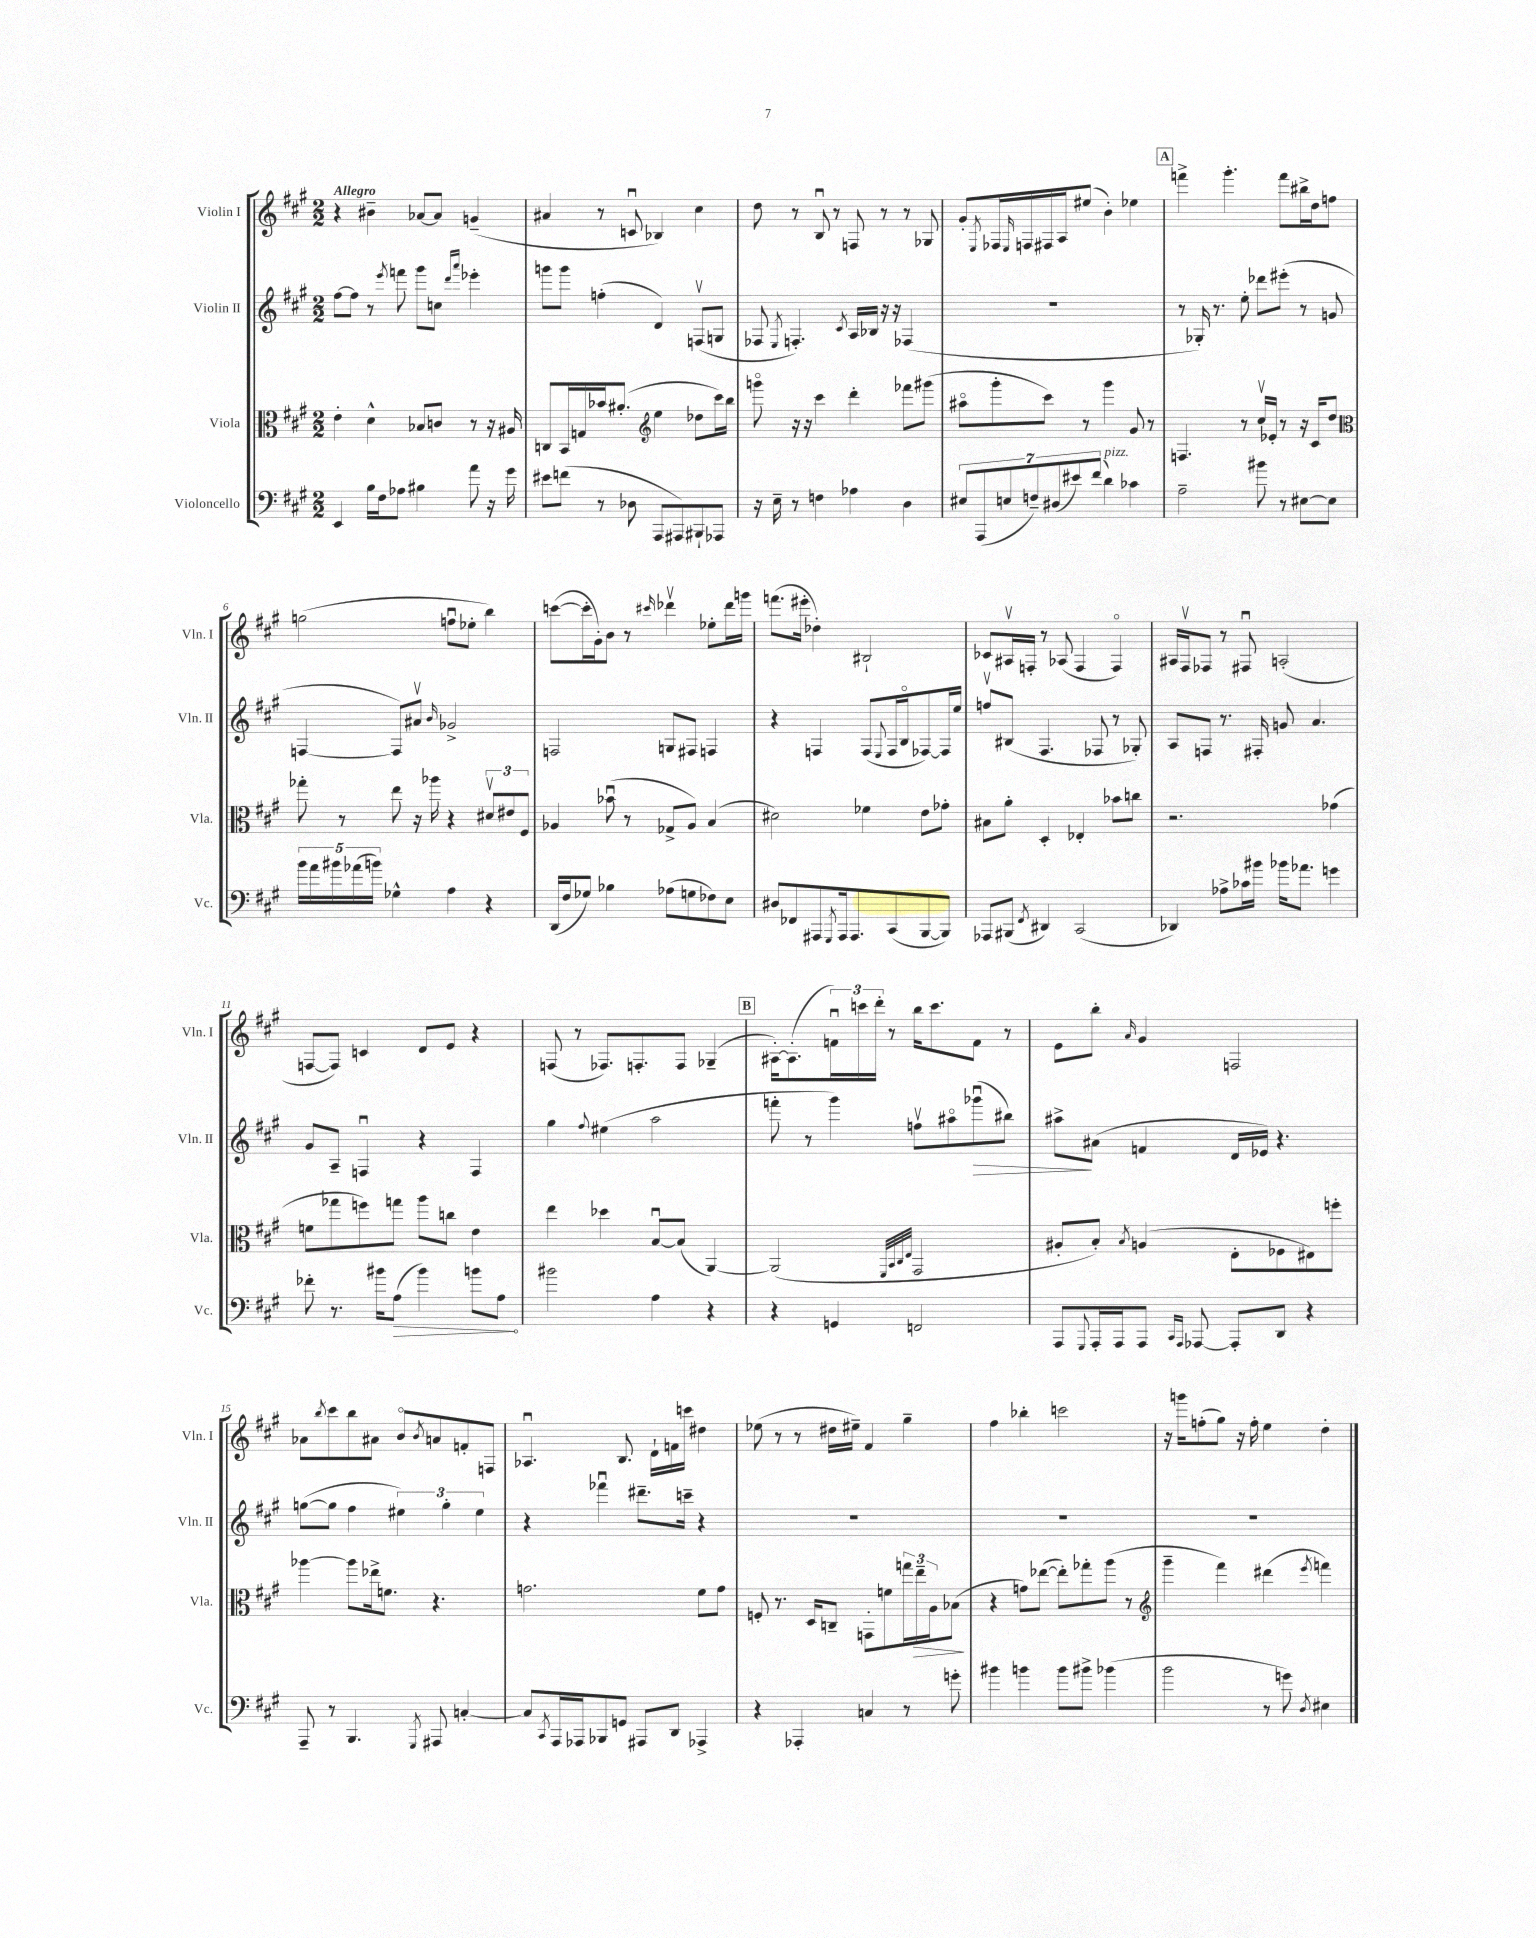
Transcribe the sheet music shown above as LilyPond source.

<<
\new StaffGroup <<
\new Staff = "s0" \with { instrumentName = "Violin I" shortInstrumentName = "Vln. I" } {
    \clef treble \key a \major \numericTimeSignature \time 2/2 \tempo "Allegro"
    r4 bis'4-- aes'8~ aes'8 g'4--( |
    ais'4 r8 c'8\downbow bes4) cis''4 |
    d''8 r8 b8\downbow r8 f8 r8 r8 ges8 |
    gis'8-. \acciaccatura { e8 } fes16 \grace { e16 } f16 fis16 a16 eis''8( b'4-.) ees''4 |
    \mark \markup { \box "A" } f'''4-> gis'''4.-. f'''8 bis''16-> d''16 f''8 |
    g''2( f''8\downbow ees''8-. b''4) |
    c'''8~( c'''16-. gis'16-.) b'8 r8 \grace { cis'''16 } des'''4\upbow ees''8-. des'''16 g'''16 |
    f'''8.( eis'''16-. des''4-.) bis2-! |
    ces'8 ais16\upbow f16-. r8 aes8( f4 f4\flageolet) |
    ais16 fis16\upbow fes8 r8 fis8\downbow a2-.( |
    f8~ f8) c'4 d'8 e'8 r4 |
    f8( r8 fes8.) f8.-. f8 ges4--( |
    \mark \markup { \box "B" } ais16~-.) ais8.-.( \tuplet 3/2 { f'16\downbow) c'''16 d'''16-. } r8 b''16 c'''8. f'8 r8 |
    e'8 b''8-. \grace { a'16 } gis'4 f2 |
    aes'8 \acciaccatura { b''8 } cis'''8 b''8 ais'8 b'8\flageolet \acciaccatura { b'8 } a'8 f'8-. f8 |
    aes4.\downbow b8. d'16-! f'16 c'''16 dis''4 |
    ees''8( r8 r8 dis''16 eis''16--) fis'4 gis''4-- |
    fis''4 bes''4-. c'''2 |
    r16 g'''16 f''8-.( gis''8) r16 f''16-. e''4 d''4-. \bar "|." |
}
\new Staff = "s1" \with { instrumentName = "Violin II" shortInstrumentName = "Vln. II" } {
    \clef treble \key a \major \numericTimeSignature \time 2/2
    fis''8~ fis''8 r8 \acciaccatura { e'''8 } f'''8 gis'''8 c''8 \grace { d'''16 a'''16 } ees'''4-. |
    g'''8 g'''8 f''4-.( d'4) f8\upbow( g8 |
    fes8 \acciaccatura { e8 } f4.-.) \acciaccatura { cis'8 } a16 bes16 r16 r16 fes4( |
    R1 |
    \mark \markup { \box "A" } r8 ges16-.) r8. e''8-. des'''8 eis'''8-.( r8 g'8 |
    f4~ f8) ais'8\upbow \grace { b'16 } ges'2-> |
    f2 g8 fis8 f4 |
    r4 f4 f8( \appoggiatura { e8 } f16 b16\flageolet fes8~) fes16 e''16 |
    f''8\upbow bis8( fis4. fes8 r8 ges8-.) |
    a8 f8 r8. fis16-. g'8 a'4. |
    gis'8 a8-- f4\downbow r4 f4 |
    gis''4 \appoggiatura { fis''8 } eis''4( a''2 |
    \mark \markup { \box "B" } f'''8-. r8 gis'''4) f''8\upbow ais''8\flageolet ges'''8\downbow\>( bis''8) |
    ais''8->\! ais'8( f'4 d'16 ees'16) r4. |
    g''8~( g''8 fis''4 \tuplet 3/2 { eis''4) g''4-. eis''4 } |
    r4 fes'''4\downbow dis'''8.-- c'''16-- r4 |
    R1 |
    R1 |
    R1 \bar "|." |
}
\new Staff = "s2" \with { instrumentName = "Viola" shortInstrumentName = "Vla." } {
    \clef alto \key a \major \numericTimeSignature \time 2/2
    e'4-. d'4-^ bes8 c'8 r8 r16 ais16 |
    c8 b,16 g16 bes'16 ais'8.-.( \clef treble e''4 des''8 cis'''16) b''16 |
    g'''8\flageolet r16 r16 cis'''4 d'''4-. fes'''8 gis'''8( |
    ais''8\flageolet gis'''8-. cis'''8) r8 gis'''4 gis'8 r8 |
    \mark \markup { \box "A" } f4. r8 cis''16\upbow ees'16-. r8 r16 cis'16 d''8 |
    \clef alto ges''8-. r8 e''8 r16 aes''16 r4 \tuplet 3/2 { dis'8\upbow eis'8 fis8 } |
    aes4 bes'8\downbow( r8 ges8-> aes8) b4( |
    dis'2) fes'4 e'8 ges'8-. |
    bis8 a'8-. d4-. ees4-. bes'8 c''8 |
    r2. ges'4( |
    f'8 ges''8 f''8) g''8 a''8 c''8 e'4 |
    e''4 des''4 b8~\downbow b8( a,4~) |
    \mark \markup { \box "B" } a,2( \grace { fis,32 b,32 cis32 e32 } gis,2 |
    ais8-. b8-.) \acciaccatura { b8 } a4( e8-. fes8 eis8) f''8-. |
    aes''4~ aes''8 ees''16-> f'8. r4. |
    g'2. fis'8 g'8 |
    f8-. r8. d16 c8-- g,8-. f'8 \tuplet 3/2 { g''16 e''16--\> a16 } bes8\!( |
    r4 g'8) ees''8~( ees''8-.) ges''8-. a''8( r8 |
    \clef treble gis'''4-- fis'''4) dis'''4( \acciaccatura { e'''8 } f'''4) \bar "|." |
}
\new Staff = "s3" \with { instrumentName = "Violoncello" shortInstrumentName = "Vc." } {
    \clef bass \key a \major \numericTimeSignature \time 2/2
    e,4 b16 fis16 aes8 bis4 a'8 r16 gis'16 |
    eis'8 f'8( r8 des8 a,,8 ais,,8) bis,,8-! aes,,8 |
    r16 e16-- r8 f4 aes4 d4 |
    \tuplet 7/4 { eis8 a,,8( e8 f8--) dis8( eis'8) fis'8( } d'4^\markup { \italic "pizz." }) ces'4 |
    \mark \markup { \box "A" } a2-- bis'8 r8 eis8~ eis8 |
    \tuplet 5/4 { b'16 a'16 bis'16 aes'16( b'16) } ges4-^ a4 r4 |
    d,16( fis16 ges8) bes4 aes8( g8 fes8) e8 |
    dis8 fes,8 ais,,8 \acciaccatura { gis,,8 } ais,,16 ais,,8. cis,8( b,,8~ b,,8) |
    aes,,8 bis,,8( \acciaccatura { fis,8 } dis,4) cis,2( |
    des,4) aes8-> ces'16 bis'16 bes'16 aes'8. g'4 |
    fes'8-. r8. bis'16 \once \override Hairpin.circled-tip = ##t a8\>( bis'4) b'8 a8\! |
    bis'2 a4 r4 |
    \mark \markup { \box "B" } r4 g,4 f,2 |
    a,,8 \appoggiatura { gis,,8 } a,,16-. a,,16 a,,8 \grace { cis,16 a,,16 } aes,,8~ aes,,8-. d,8 r4 |
    a,,8-- r8 b,,4. \acciaccatura { gis,,8 } ais,,8 c4~-. |
    c8 \acciaccatura { cis,8 } a,,16 aes,,16 bes,,8 g,8 ais,,8 d,8 aes,,4-> |
    r4 aes,,4-. c4 r8 g'8-. |
    bis'4 b'4 b'8 bis'8-> bes'4( |
    b'2 r8 g'8) \acciaccatura { d8 } eis4 \bar "|." |
}
>>
>>
